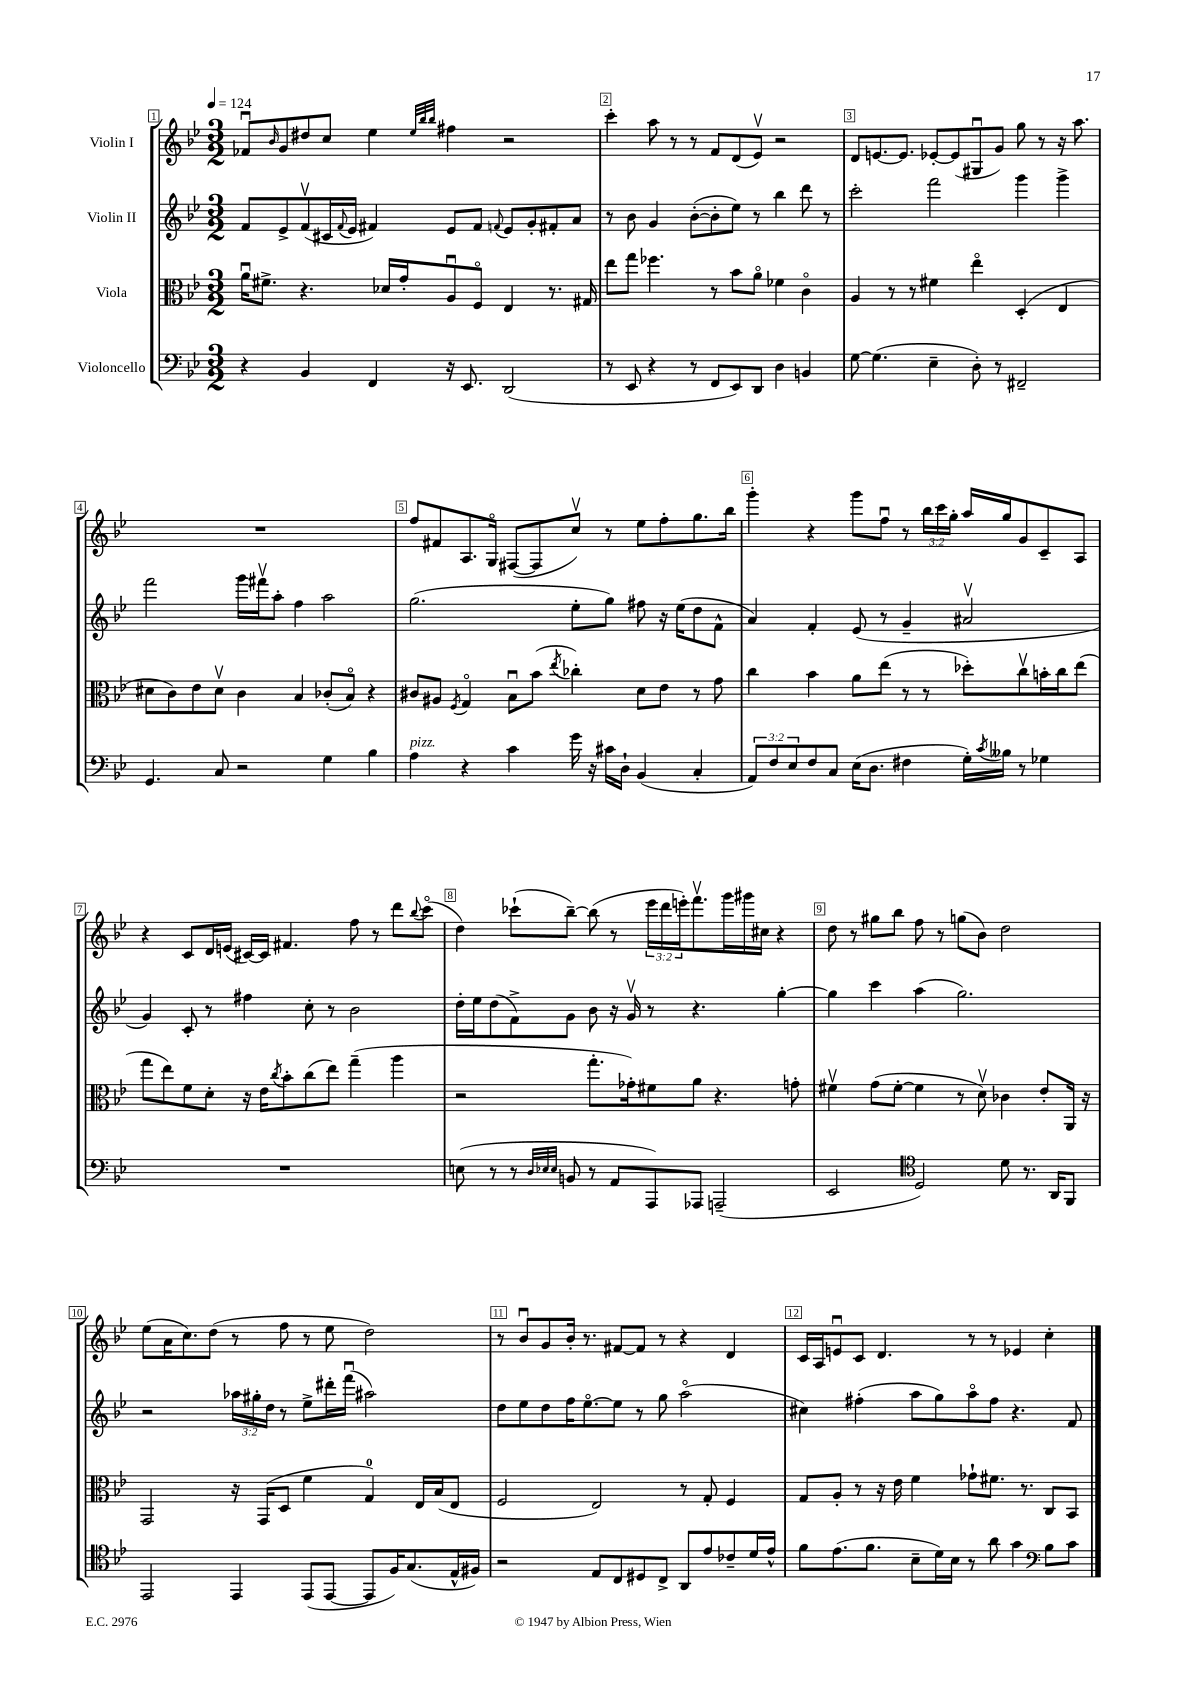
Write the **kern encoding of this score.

**kern	**kern	**kern	**kern
*part4	*part3	*part2	*part1
*staff4	*staff3	*staff2	*staff1
*I"Violoncello	*I"Viola	*I"Violin II	*I"Violin I
*clefF4	*clefC3	*clefG2	*clefG2
*k[b-e-]	*k[b-e-]	*k[b-e-]	*k[b-e-]
*M3/2	*M3/2	*M3/2	*M3/2
*MM124	*MM124	*MM124	*MM124
=1	=1	=1	=1
4r	16au\KL	8f/L	8f-Xu/L
.	8.f#X^\J	.	.
.	.	.	16qqb-/
.	.	8e-^/	8g/
4BB-/	4.r	(8fv/	8dd#X/
.	.	16c#X/L	8cc/J
.	.	8qqf/	.
.	.	16e-/JJ	.
4FF/	.	4f#X/)	4ee-\
.	16d-X/LL	.	.
.	16g'/J	.	.
.	.	.	32qqee-/LLL
.	.	.	32qqbb-/
.	.	.	32qqbb-/JJJ
16r	8Au/	8e-/L	4ff#X\
8.EE-/	.	.	.
.	8F/J	8f#/J	.
.	.	8qqfn/	.
(2DD/	4E-/	8e-/L	2r
.	.	8g'/	.
.	8.r	8f#X'/	.
.	.	8a/J	.
.	16G#X/	.	.
=2	=2	=2	=2
8r	8ee-\L	8r	4ccc'\
8EE-/	8gg\J	8b-\	.
4r	4.ff-X\	4g/	8aa\
.	.	.	8r
8r	.	([8b-'\L	8r
8FF/L	8r	8b-'\]	8f/L
8EE-/)	8b-\L	8ee-\J)	(8d/
8DD/J	8a\J	8r	8e-v/J)
4D\	4f-X\	4bb-\	2r
4BBn/	4c\	8ddd\	.
.	.	8r	.
=3	=3	=3	=3
[8G\	4A/	2ccc'\	8d/L
(4.G\]	.	.	[8.en/
.	8r	.	.
.	.	.	8.e/J]
.	8r	.	.
4E-~\	4f#X\	2fff\	[8e-X'/L
.	.	.	(8e-/]
8D'\)	4ee-\	.	8G#Xu/
8r	.	.	8g/J)
2FF#X~/	(4D'/	4ggg\	8gg\
.	.	.	8r
.	4E-/	4ggg^\	16r
.	.	.	8.aa\
!!LO:LB:g=z
=4	=4	=4	=4
4.GG/	8d#X\L	2fff\	1.r
.	8c\)	.	.
.	8e-\	.	.
8C/	8d#v\J	.	.
2r	4c\	16ggg\LL	.
.	.	16fff#Xv\J	.
.	.	8aa'\J	.
.	4B-/	4ff\	.
4G\	(8c-X'/L	2aa\	.
.	8B-/J)	.	.
4B-\	4r	.	.
=5	=5	=5	=5
!LO:TX:a:i:t=pizz.	!	!	!
4A\	8c#X/L	(2.gg\	8ff/L
.	8A#X/J	.	8f#X/
.	8qF/	.	.
4r	4G/	.	8.A/
.	.	.	16G/Jk
4c\	8B-u\L	.	([8F#X/L
.	(8b-\J	.	8F#/]
.	8qee-/	.	.
16g\	4cc-X'\)	8ee-'\L	8ccv/J)
16r	.	.	.
16c#X\LL	.	8gg\J)	8r
16D`\JJ	.	.	.
(4BB-/	8d\L	8ff#X\	8ee-\L
.	8e-\J	16r	8ff'\
.	.	(16ee-\KL	.
4C'/	8r	8dd\	8.gg\
.	8g\	8f^^\J	.
.	.	.	16bb-\Jk
=6	=6	=6	=6
12AA/L)	4cc\	4a/)	4ggg'\
12F/	.	.	.
12E-/	.	.	.
8F/	4b-\	4f'/	4r
8C/J	.	.	.
(16E-\KL	8a\L	(8e-/	8ggg\L
8.D\J	.	.	.
.	(8ee-\J	8r	8ffu\J
4F#X\	8r	4g~/	8r
.	8r	.	24bb-\LL
.	.	.	24ccc\
.	.	.	24gg'\JJ
16G'\LL)	8dd-X'\L)	2a#Xv/	16aa/LL
8qc/	.	.	.
16B--X\JJ	.	.	16gg/J
8r	8ccv\	.	8g/
4G-X\	16bn'\L	.	8c~/
.	16cc\J	.	.
.	(8ee-\J	.	8A/J
!!LO:LB:g=z
=7	=7	=7	=7
1.r	8gg\L	4g/)	4r
.	8ee-\)	.	.
.	8f\	8c'/	8c/L
.	8d'\J	8r	16d/L
.	.	.	(16en/JJ
.	16r	4ff#X\	[16c#X/LL)
.	16e-\KL	.	16c#/JJ]
.	8qcc/	.	.
.	8b-'\	.	4.f#X/
.	(8cc\	8cc'\	.
.	8ee-\J)	8r	.
.	(4gg~\	2b-\	8ff\
.	.	.	8r
.	4aa\	.	8ddd\L
.	.	.	8qqbb-/
.	.	.	(8ccc\J
=8	=8	=8	=8
(8En\	2r	16dd'\LL	4dd\)
.	.	16ee-\J	.
8r	.	(8dd\	.
8r	.	8f^\)	(8ccc-X`\L
32qqD/LLL	.	.	.
32qqE-X/	.	.	.
32qqE-/JJJ	.	.	.
8BBn/	.	8g\J	[8bb-~\J)
8r	8.gg'\L	8b-\	(8bb-\]
8AA/L	.	16r	8r
.	16g-X'\k)	16gv/	.
8AAA/)	8f#X\	8r	24eee-\LL
.	.	.	24ddd\
.	.	.	24eeen'\J)
8AAA-X/J	8a\J	4.r	8.fffv\
(2AAAn~/	4.r	.	.
.	.	.	16ggg\L
.	.	.	16ggg#X\
.	.	.	16cc#X\JJ
.	.	[4gg'\	4r
.	8gn'\	.	.
=9	=9	=9	=9
2EE-/	4f#Xv\	4gg\]	8dd\
.	.	.	8r
.	(8g\L	4ccc\	8gg#X\L
.	[8f#'\J	.	8bb-\J
*clefC4	*	*	*
2D/)	4f#\]	(4aa\	8ff\
.	.	.	8r
.	8r	2.gg\)	(8ggn\L
.	8dv\)	.	8b-\J)
8d\	4c-X\	.	2dd\
8.r	.	.	.
.	8e-'/L	.	.
16AA/KL	.	.	.
8FF/J	16AA/Jk	.	.
.	16r	.	.
!!LO:LB:g=z
=10	=10	=10	=10
2EE-/	2GG/	2r	(8ee-\L
.	.	.	16a\K
.	.	.	8.cc\)
.	.	.	(8dd\J
4EE-/	16r	24aa-X\LL	8r
.	.	24gg#X'\	.
.	(16GG/KL	.	.
.	.	24dd\JJ	.
.	8D/J	8r	8ff\
(8EE-/L	4f\	8ee-^\L	8r
[8EE-/J	.	16ddd#X'\L	8ee-\
.	.	(16fffu\JJ	.
8EE-/L]	4G/)	2aa#X\)	2dd\)
16F/K)	.	.	.
(8.G/	.	.	.
.	16E-/LL	.	.
.	(16B-/J	.	.
16E-^^/L	8E-/J	.	.
16F#X/JJ)	.	.	.
=11	=11	=11	=11
2r	2F/	8dd\L	8r
.	.	8ee-\	8b-u/L
.	.	8dd\	8g/
.	.	16ff\K	16b-'/Jk
.	.	[8.ee-\	8.r
8E-/L	2E-/)	.	.
8C/	.	8ee-\J]	[8f#X/L
8D#X/	.	8r	8f#/J]
8C^/J	.	8gg\	8r
8AA/L	8r	(2aa\	4r
8e-/	8G'/	.	.
8c-X~/	4F/	.	4d/
16d/L	.	.	.
16e-^^/JJ	.	.	.
=12	=12	=12	=12
8f\L	8G/L	4cc#X\)	16c/LL
.	.	.	16A/J
(8.e-\	8A'/J	.	8enu/
.	8r	(4ff#X'\	8c/J
8.f\J	.	.	.
.	16r	.	4.d/
.	16e-\	.	.
8B-~\L	4f\	8aa\L	.
16d\L)	.	8gg\)	.
16B-\JJ	.	.	.
8r	8g-X`\L	8aa\	8r
8a\	8.f#X\J	8ff#\J	8r
4g\	.	4.r	4e-X/
.	8.r	.	.
*clefF4	*	*	*
8B-\L	8C/L	.	4cc'\
8c\J	8BB-/J	8f/	.
==	==	==	==
*-	*-	*-	*-
